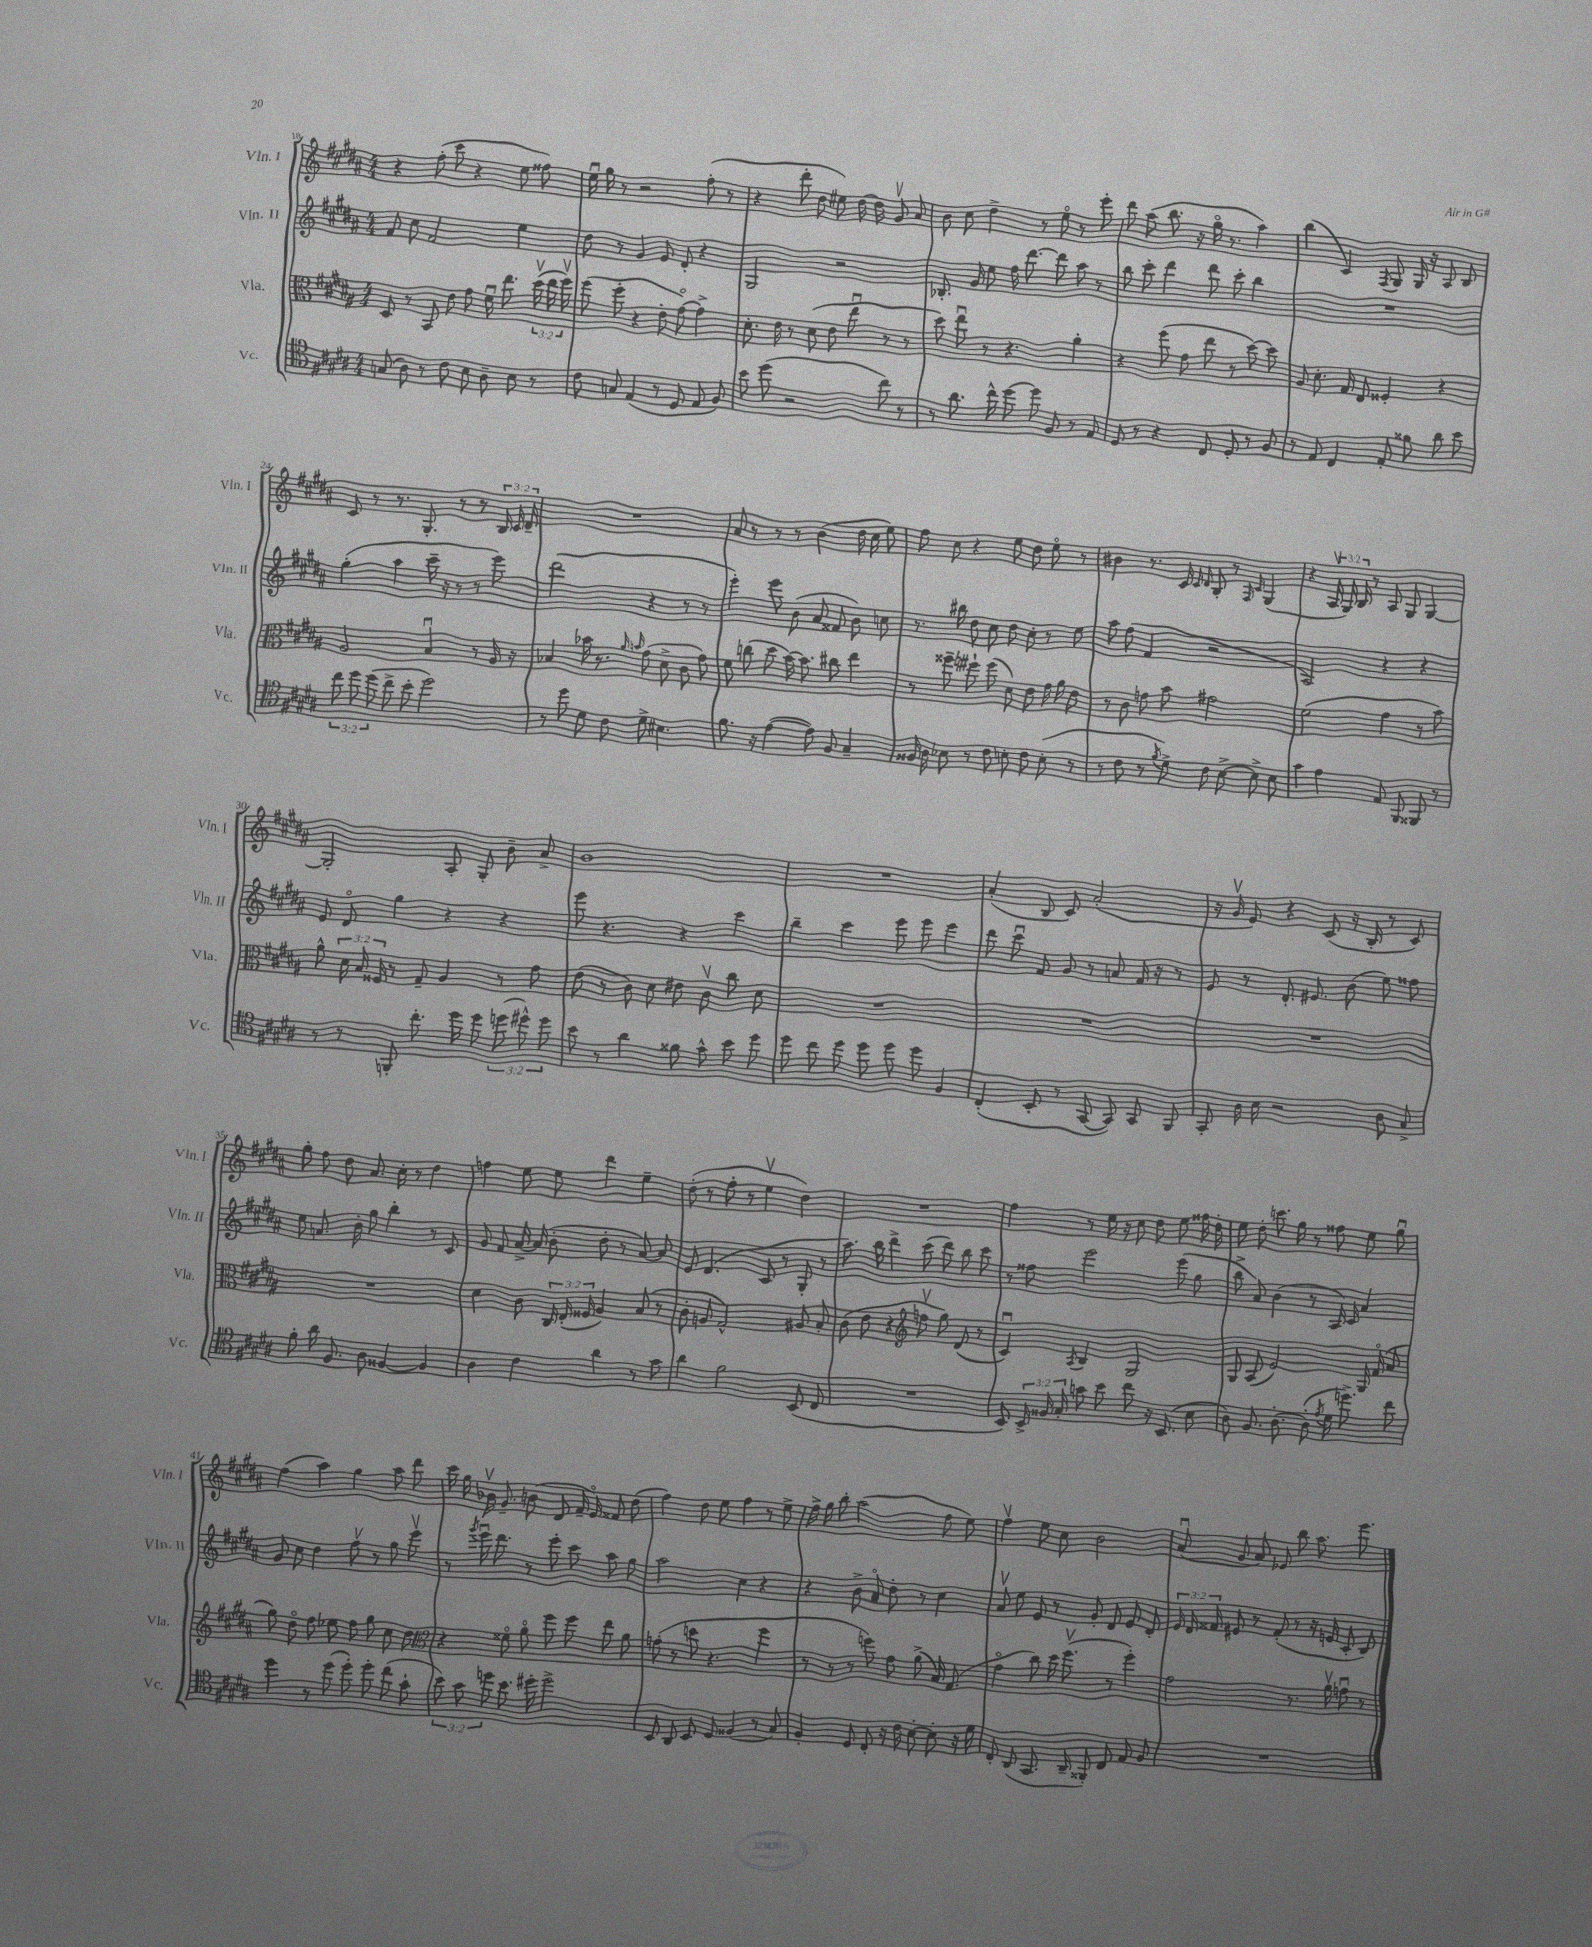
<<
\new StaffGroup <<
\new Staff = "s0" \with { instrumentName = "Vln. I" shortInstrumentName = "Vln. I" } {
    \clef treble \key b \major \numericTimeSignature \time 4/4 \override Staff.TupletNumber.text = #tuplet-number::calc-fraction-text
    \autoBeamOff r4 fis''8-.( cis'''8 r4 e''8 fisis''8) |
    e''16\downbow gis''16 r8 r2 fis''8-.( r8 |
    r4 dis'''8-. dis''8 eis''8) dis''16~ dis''16 gis'8\upbow ais'8 |
    b'8 cis''8 dis''4-> r8 e''8\flageolet r8 e'''8-. |
    dis'''8 ais''8( b''8. r16 gis''16\flageolet r8. ais''4) |
    b''4( cis'4) \acciaccatura { fis8 } gis8 gis16 r16 ais8 b8 |
    cis'8 r8 r8. gis8.-. r8 r8 \tuplet 3/2 { b16 cis'16 dis'16-- } |
    R1 |
    ais'8 r8 r8 r8 b'4( dis''16 cis''16 e''8) |
    fis''8 cis''8 r4 e''8 dis''8 e''8\flageolet r8 |
    bis'4 r8. cis'16 \grace { cis'16 dis'16 } b8-. r8 \grace { fis16 cis'16 } gis4( |
    r4 \tuplet 3/2 { ais16\upbow gis16) b16 } r8 ais8 gis8 gis4~ |
    gis2-. ais8-. gis8-. b'8-- ais'8-> |
    b'1 |
    R1 |
    ais'4-.( b8 cis'8) ais'2-.( |
    r16 gis'16\upbow e'8) r4 cis'8( r16 b16-. r8 cis'8) |
    gis''8-. fis''8 dis''8 ais'8. cis''16-. r8 dis''4 |
    f''4 e''8 e''8 dis'''4 e''4-- |
    dis''8-.( r8 fis''8-. r8 e''4\upbow dis''4) |
    R1 |
    fis''4 r8 e''16 r16 cis''8 dis''8 e''8 fisis''16 dis''16-. |
    e''8 dis''8-. c'''8. gis''16 r8 fisis''8 e''8 gis''8\downbow |
    fis''4( ais''4) gis''4 ais''8 dis'''8 |
    cis'''16 gis''16 bes'16\upbow gis'8.-- b'8( dis'8 fis'16-- e'16\flageolet) fisis'8 dis''8( |
    fis''4) dis''8 e''8 fis''4 r8 e''8-> |
    fis''16-> gis''16 b''8-. ais''2( fis''8 e''8) |
    fis''4\upbow e''8 cis''8 b'2 |
    ais'8\downbow( gis'8 ais'8) ees'8 b''8 ais''8. e'''8. \bar "|." |
}
\new Staff = "s1" \with { instrumentName = "Vln. II" shortInstrumentName = "Vln. II" } {
    \clef treble \key b \major \numericTimeSignature \time 4/4 \override Staff.TupletNumber.text = #tuplet-number::calc-fraction-text
    \autoBeamOff fis'8 cis''8 fis'2 e''4 |
    dis''8 r8 gis'4 e'8 dis'8-. r4 |
    gis2 r2 |
    bes8.-. gis'16 e''8 fis''16 dis'''8.~ dis'''8 ais''8 r8 |
    b''8 cis'''8-. dis'''4 dis'''8 cis'''8-. b''4 |
    R1 |
    gis''4-.( ais''4 cis'''16-- r16 r8 r8 e'''8) |
    dis'''2( r4 r8 r8 |
    e'''4-.) e'''8 b'8( ais'8 fisis'8 b'8) c''8 |
    r8. bis''16 dis''8 cis''8 dis''8 cis''8-. r8 e''8 |
    ais''8 fis''8( fis'4 r2 |
    ais2) r4 r4 |
    e'8 dis'8\flageolet gis''4 r4 r4 |
    e'''8 r4. r4 cis'''4 |
    b''4-- cis'''4 e'''8 e'''8 e'''4 |
    dis'''8 cis'''8\downbow fis'8 gis'8 r8 a'8 fis'16 r16 r8 |
    e'8 r8 dis'8.-. eis'8. b'8( e''8) fisis''8 |
    e''8 a'8. b'16-. gis''8 b''4-. r8 cis'8 |
    gis'8 fis'8 ais'16~-> ais'16( b'8-. dis''8-. r8 ais'8~) ais'8 |
    e'8 dis'4.( cis'8 r8 gis8-. r8 |
    ais''8.) b''16 dis'''4-> cis'''8( dis'''8) b''8 cis'''8 |
    r8 fisis''8 e'''2 e'''8( gis''8 |
    b''8-> ais'8) b'4( r8 ais16) cis'16 ais'4 |
    gis'8 cis''8 dis''4 fis''8\upbow r8 gis''8 e'''8\upbow |
    r8 \acciaccatura { gis'''8 } e'''16\downbow dis'''8. r8 e'''8-. cis'''8 ais''8 gis''8 |
    ais''2 cis''4 r4 |
    r4 b'8-> ais'8\flageolet dis''8-. r8 cis''4 |
    ais'8\upbow e''8 e'8 r8 gis'8-. dis'8 e'8 dis'8-. |
    \tuplet 3/2 { e'16 dis'16 fisis'16 } eis'8 r8 fisis'8-.( r8 r16 e'16 cis'8-. b8) \bar "|." |
}
\new Staff = "s2" \with { instrumentName = "Vla." shortInstrumentName = "Vla." } {
    \clef alto \key b \major \numericTimeSignature \time 4/4 \override Staff.TupletNumber.text = #tuplet-number::calc-fraction-text
    \autoBeamOff dis8 r8 b,8 e'8 gis'8 fis'16\downbow e''8. \tuplet 3/2 { dis''16\upbow( e''16 fis''16\upbow) } |
    fis''8( fis''8-. r4 e'8-. gis'8~\flageolet) gis'4-> |
    dis'8.-. e'16 r8 dis'8( e'8 e''8\downbow r8 r8 |
    dis''8) e''8\downbow r8 r4. ais'4-. |
    r4 fis''8( gis'8 e''8 r8 dis''8~) dis''8 |
    ais8 dis'8.-. gis16 e8 fisis4-. r4 |
    ais2 b4\downbow r8 ais16 r16 |
    bes4 bes'16 r8. \grace { ais'16 b'16 } gis'8( dis'8-> cis'8 gis'8) |
    fis'8 c''8( dis''8 b'16~) b'8. cis''8 e''4 |
    r8 fisis''8-- fis''8-! fis''8( dis'8) e'8 gis'16 ais'16 e'8 |
    r8 cis'8 g'8 b'8 gis'2 |
    fis'2( gis'4 r8 b'8) |
    ais'8-^ \tuplet 3/2 { dis'16 b16 fisis16 } r8 gis8-- ais4 r8 gis'8 |
    e'8( r8 cis'8) dis'8 eis'8 cis'8\upbow cis''8 dis'8 |
    R1 |
    R1 |
    R1 |
    R1 |
    dis'4 cis'8 \tuplet 3/2 { cis16 e16-.( fisis16 } ais4) b8( r8 |
    cis'8-. a8 gis2-^) ais8 b8-. |
    cis'8( e'8 r4 \clef treble f''8\upbow gis''8) dis'8( r8 |
    cis'4\downbow) \acciaccatura { ais8 } b4 gis2 |
    gis8 ais8( e'2) gis16 fis'16\flageolet( ais'8 |
    gis''8) dis''8\flageolet fis''8 ees''8 fis''8 gis''8 cis''8 dis''8 |
    \clef alto r4 fisis'8\flageolet ais'8\flageolet fis''8 fis''8 e''8 ais'8 |
    g'8-.( r8 d''8 r4. fis''4 |
    r8 r8 r8 f''8) gis'8 ais'8->( b16) gis8.( |
    gis'4\flageolet cis''8) dis''16 fis''8.\upbow( r8 fis''4-.) |
    gis'2 r8. ais'16\upbow g'8\downbow r8 \bar "|." |
}
\new Staff = "s3" \with { instrumentName = "Vc." shortInstrumentName = "Vc." } {
    \clef tenor \key b \major \numericTimeSignature \time 4/4 \override Staff.TupletNumber.text = #tuplet-number::calc-fraction-text
    \autoBeamOff g8( ais8) r8 cis'8 b8 ais8-- b8 r8 |
    cis'8 g8 e4( r8 dis8 e8 fis8) |
    b'8 dis''8( r2 cis''8) r8 |
    r8 ais'8. cis''16-^ dis''8~ dis''8 fis8 r8 e8 |
    dis8 r8 r4 cis8 dis8-. r8 fis8 |
    r8 e8 cis4 e8-. fisis'8 ais'8 b'8 |
    \tuplet 3/2 { cis''8 dis''8 dis''8( } cis''8-> b'8-. dis''2) |
    r8 dis''8 dis'8 cis'8 dis'8-> bis4. |
    fis'8. r16 e'4~( e'8) fis8 gis4-- |
    fisis16 ais16 bes8 r8 cis'8 b8-. cis'8 b8-.( r8 |
    r8 cis'8 r8 \acciaccatura { fis'8 } dis'8->) cis'8 b8~-> b8-> b8 |
    gis'4 e'4 e8 fis,8 fisis,8 r8 |
    r8 r8 f,8-. cis''8.-. dis''16 dis''8 \tuplet 3/2 { d''8( dis''8-^) dis''8 } |
    b'8 r8 ais'4 fisis'8 gis'8-^ b'8 dis''8 |
    dis''8 cis''8 dis''8 dis''8 dis''8 dis''8 fis4 |
    cis4-.( b,8-. r8 gis,8~ gis,8) gis,8 fis,8 |
    gis,8-. ais16 b16 r2 ais8 gis8-> |
    fis'8-. ais'16 fis8. ais8 fisis4~ fisis4 |
    ais4 cis'4 ais'4 r8 gis'8 |
    ais'4 fis'2 b,8( cis8 |
    R1 |
    b,8) \tuplet 3/2 { b,16-> fisis16 gis16-. } g'8 b'8 cis''8 r16 b,8.( b8 |
    ais8) fis8. ais8.~-. ais8-.( \acciaccatura { e'8 } dis'16 d''8.->) cis''8 |
    dis''4 r8 dis''8( dis''8-.) dis''8-. cis''8( gis'8-. |
    \tuplet 3/2 { b'8) gis'8 d''8 } b'8. dis''16-. dis''2-> |
    b,8 ais,8 b,8 dis8 fisis4( r8 gis8) |
    fis4-. dis8 cis8-. r16 cis'16 b8~-. b8-. r16 dis'16 |
    cis8-. ais,8( gis,8. ais,16-- fisis,8-.) cis8 e8 fis8 |
    R1 \bar "|." |
}
>>
>>
\layout { \context { \Score currentBarNumber = #18 } }
